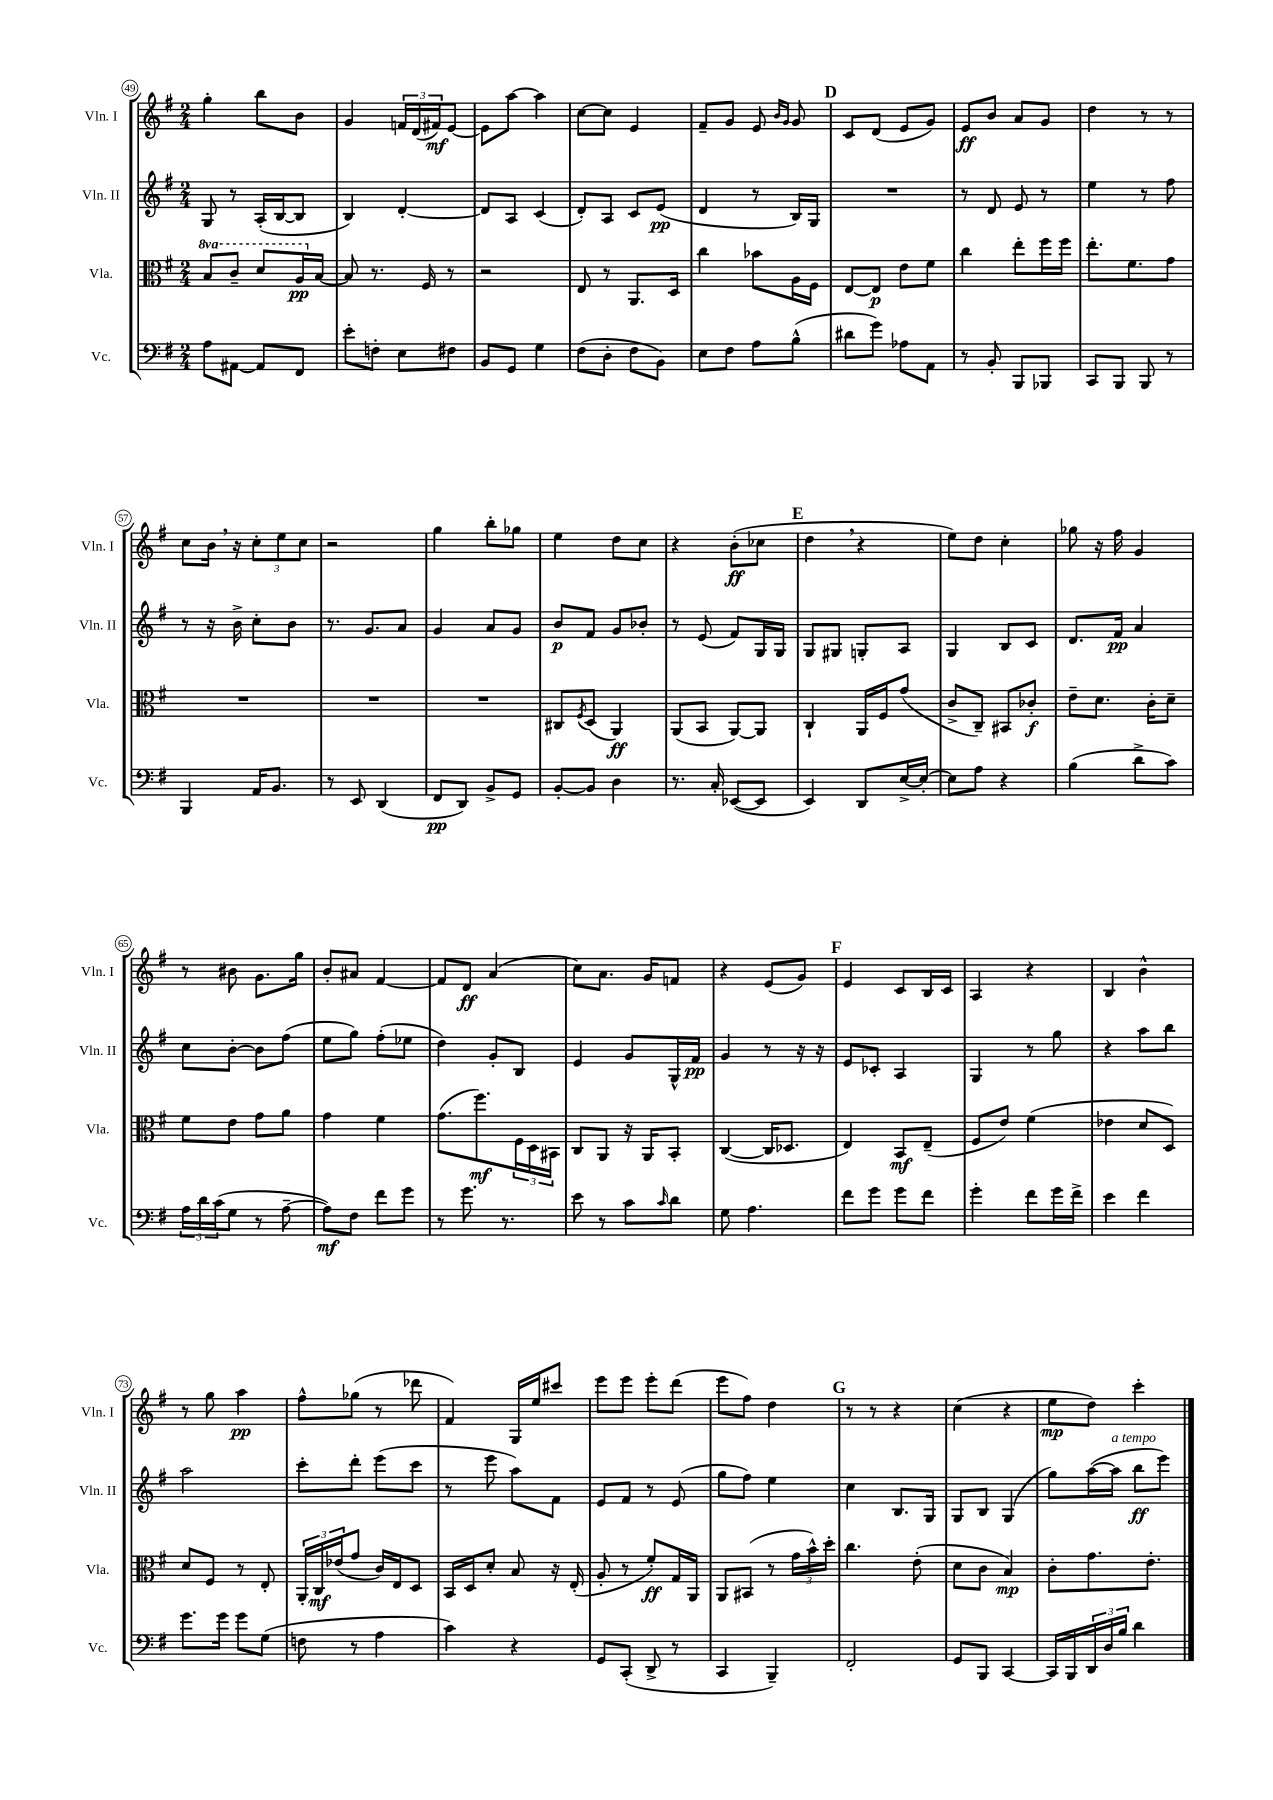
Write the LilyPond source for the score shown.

<<
\new StaffGroup <<
\new Staff = "s0" \with { instrumentName = "Vln. I" shortInstrumentName = "Vln. I" } {
    \clef treble \key g \major \numericTimeSignature \time 2/4
    g''4-. b''8 b'8 |
    g'4 \tuplet 3/2 { f'16 d'16( fis'16\mf) } e'8~ |
    e'8 a''8~ a''4 |
    c''8~ c''8 e'4 |
    fis'8-- g'8 e'8 \grace { b'16 g'16 } g'8 |
    \mark \markup { \bold "D" } c'8 d'8( e'8 g'8) |
    e'8\ff b'8 a'8 g'8 |
    d''4 r8 r8 |
    c''8 b'16 \breathe r16 \tuplet 3/2 { c''8-. e''8 c''8 } |
    r2 |
    g''4 b''8-. ges''8 |
    e''4 d''8 c''8 |
    r4 b'8-.\ff( ces''8 |
    \mark \markup { \bold "E" } d''4 \breathe r4 |
    e''8) d''8 c''4-. |
    ges''8 r16 fis''16 g'4 |
    r8 bis'8 g'8. g''16 |
    b'8-. ais'8 fis'4~ |
    fis'8 d'8\ff a'4( |
    c''8) a'8. g'16 f'8 |
    r4 e'8( g'8) |
    \mark \markup { \bold "F" } e'4 c'8 b16 c'16 |
    a4 r4 |
    b4 b'4-^ |
    r8 g''8 a''4\pp |
    fis''8-^ ges''8( r8 des'''8 |
    fis'4) g16 e''16 cis'''8 |
    e'''8 e'''8 e'''8-. d'''8( |
    e'''8 fis''8) d''4 |
    \mark \markup { \bold "G" } r8 r8 r4 |
    c''4( r4 |
    e''8\mp d''8) c'''4-. \bar "|." |
}
\new Staff = "s1" \with { instrumentName = "Vln. II" shortInstrumentName = "Vln. II" } {
    \clef treble \key g \major \numericTimeSignature \time 2/4
    g8 r8 a16-.( b16~ b8 |
    b4) d'4~-. |
    d'8 a8 c'4( |
    d'8-.) a8 c'8 e'8\pp( |
    d'4 r8 b16) g16 |
    \mark \markup { \bold "D" } R2 |
    r8 d'8 e'8 r8 |
    e''4 r8 fis''8 |
    r8 r16 b'16-> c''8-. b'8 |
    r8. g'8. a'8 |
    g'4 a'8 g'8 |
    b'8\p fis'8 g'8 bes'8-. |
    r8 e'8( fis'8) g16 g16 |
    \mark \markup { \bold "E" } g8 gis8 g8-. a8 |
    g4 b8 c'8 |
    d'8. fis'16\pp a'4 |
    c''8 b'8~-. b'8 fis''8( |
    e''8 g''8) fis''8-.( ees''8 |
    d''4) g'8-. b8 |
    e'4 g'8 g16-^ fis'16\pp |
    g'4 r8 r16 r16 |
    \mark \markup { \bold "F" } e'8 ces'8-. a4 |
    g4 r8 g''8 |
    r4 a''8 b''8 |
    a''2 |
    c'''8-. d'''8-. e'''8( c'''8 |
    r8 e'''8 a''8) fis'8 |
    e'8 fis'8 r8 e'8( |
    g''8 fis''8) e''4 |
    \mark \markup { \bold "G" } c''4 b8. g16 |
    g8 b8 g4( |
    g''8) a''16~( a''16^\markup { \italic "a tempo" } b''8\ff e'''8) \bar "|." |
}
\new Staff = "s2" \with { instrumentName = "Vla." shortInstrumentName = "Vla." } {
    \clef alto \key g \major \numericTimeSignature \time 2/4 \set Staff.ottavationMarkups = #ottavation-simple-ordinals
    \ottava #1 b'8 c''8-- d''8 a'16\pp \ottava #0 b16~ |
    b8 r8. fis16 r8 |
    r2 |
    e8 r8 a,8. d16 |
    c''4 bes'8 a16 fis16 |
    \mark \markup { \bold "D" } e8~ e8\p e'8 fis'8 |
    c''4 e''8-. fis''16 fis''16 |
    e''8.-. fis'8. g'8 |
    R2 |
    R2 |
    R2 |
    cis8 \acciaccatura { fis8 } d8( a,4\ff) |
    a,8( b,8 a,8~) a,8 |
    \mark \markup { \bold "E" } c4-! a,16 fis16 g'8( |
    c'8-> c8--) bis,8 ces'8-.\f |
    e'8-- d'8. c'16-. d'8-- |
    fis'8 e'8 g'8 a'8 |
    g'4 fis'4 |
    g'8.( fis''8.\mf) \tuplet 3/2 { fis16 d16 bis,16 } |
    c8 a,8 r16 a,16 b,8-. |
    c4~( c16 des8. |
    \mark \markup { \bold "F" } e4) b,8\mf e8--( |
    fis8 e'8) fis'4( |
    ees'4 d'8 d8) |
    d'8 fis8 r8 e8-. |
    \tuplet 3/2 { a,16-. c16\mf ees'16( } g'8 c'16) e16 d8 |
    b,16 d16 d'8-. b8 r16 e16-.( |
    a8-. r8 fis'8-.\ff) g16 a,16 |
    a,8 bis,8( r8 \tuplet 3/2 { g'16 b'16-^) d''16-. } |
    \mark \markup { \bold "G" } c''4. e'8-.( |
    d'8 c'8 b4\mp) |
    c'8-. g'8. e'8.-. \bar "|." |
}
\new Staff = "s3" \with { instrumentName = "Vc." shortInstrumentName = "Vc." } {
    \clef bass \key g \major \numericTimeSignature \time 2/4
    a8 ais,8~ ais,8 fis,8 |
    e'8-. f8-. e8 fis8 |
    b,8 g,8 g4 |
    fis8( d8-. fis8 b,8) |
    e8 fis8 a8 b8-^( |
    \mark \markup { \bold "D" } dis'8 g'8) aes8 a,8 |
    r8 b,8-. b,,8 bes,,8 |
    c,8 b,,8 b,,8 r8 |
    b,,4 a,16 b,8. |
    r8 e,8 d,4( |
    fis,8\pp d,8) b,8-> g,8 |
    b,8~-. b,8 d4 |
    r8. c16-. ees,8~( ees,8 |
    \mark \markup { \bold "E" } e,4) d,8 e16~-> e16~-. |
    e8 a8 r4 |
    b4( d'8-> c'8) |
    \tuplet 3/2 { a16 d'16 c'16( } g8 r8 a8~-- |
    a8\mf) fis8 fis'8 g'8 |
    r8 g'8. r8. |
    e'8 r8 c'8 \grace { c'16 } d'8 |
    g8 a4. |
    \mark \markup { \bold "F" } fis'8 g'8 g'8 fis'8 |
    g'4-. fis'8 g'16 fis'16-> |
    e'4 fis'4 |
    g'8. g'16 g'8 g8( |
    f8 r8 a4 |
    c'4) r4 |
    g,8 c,8-.( d,8-> r8 |
    c,4 b,,4--) |
    \mark \markup { \bold "G" } fis,2-. |
    g,8 b,,8 c,4~ |
    c,16 b,,16 \tuplet 3/2 { d,16 d16 b16 } d'4 \bar "|." |
}
>>
>>
\layout { \context { \Score currentBarNumber = #49 \override BarNumber.stencil = #(make-stencil-circler 0.1 0.3 ly:text-interface::print) } }
